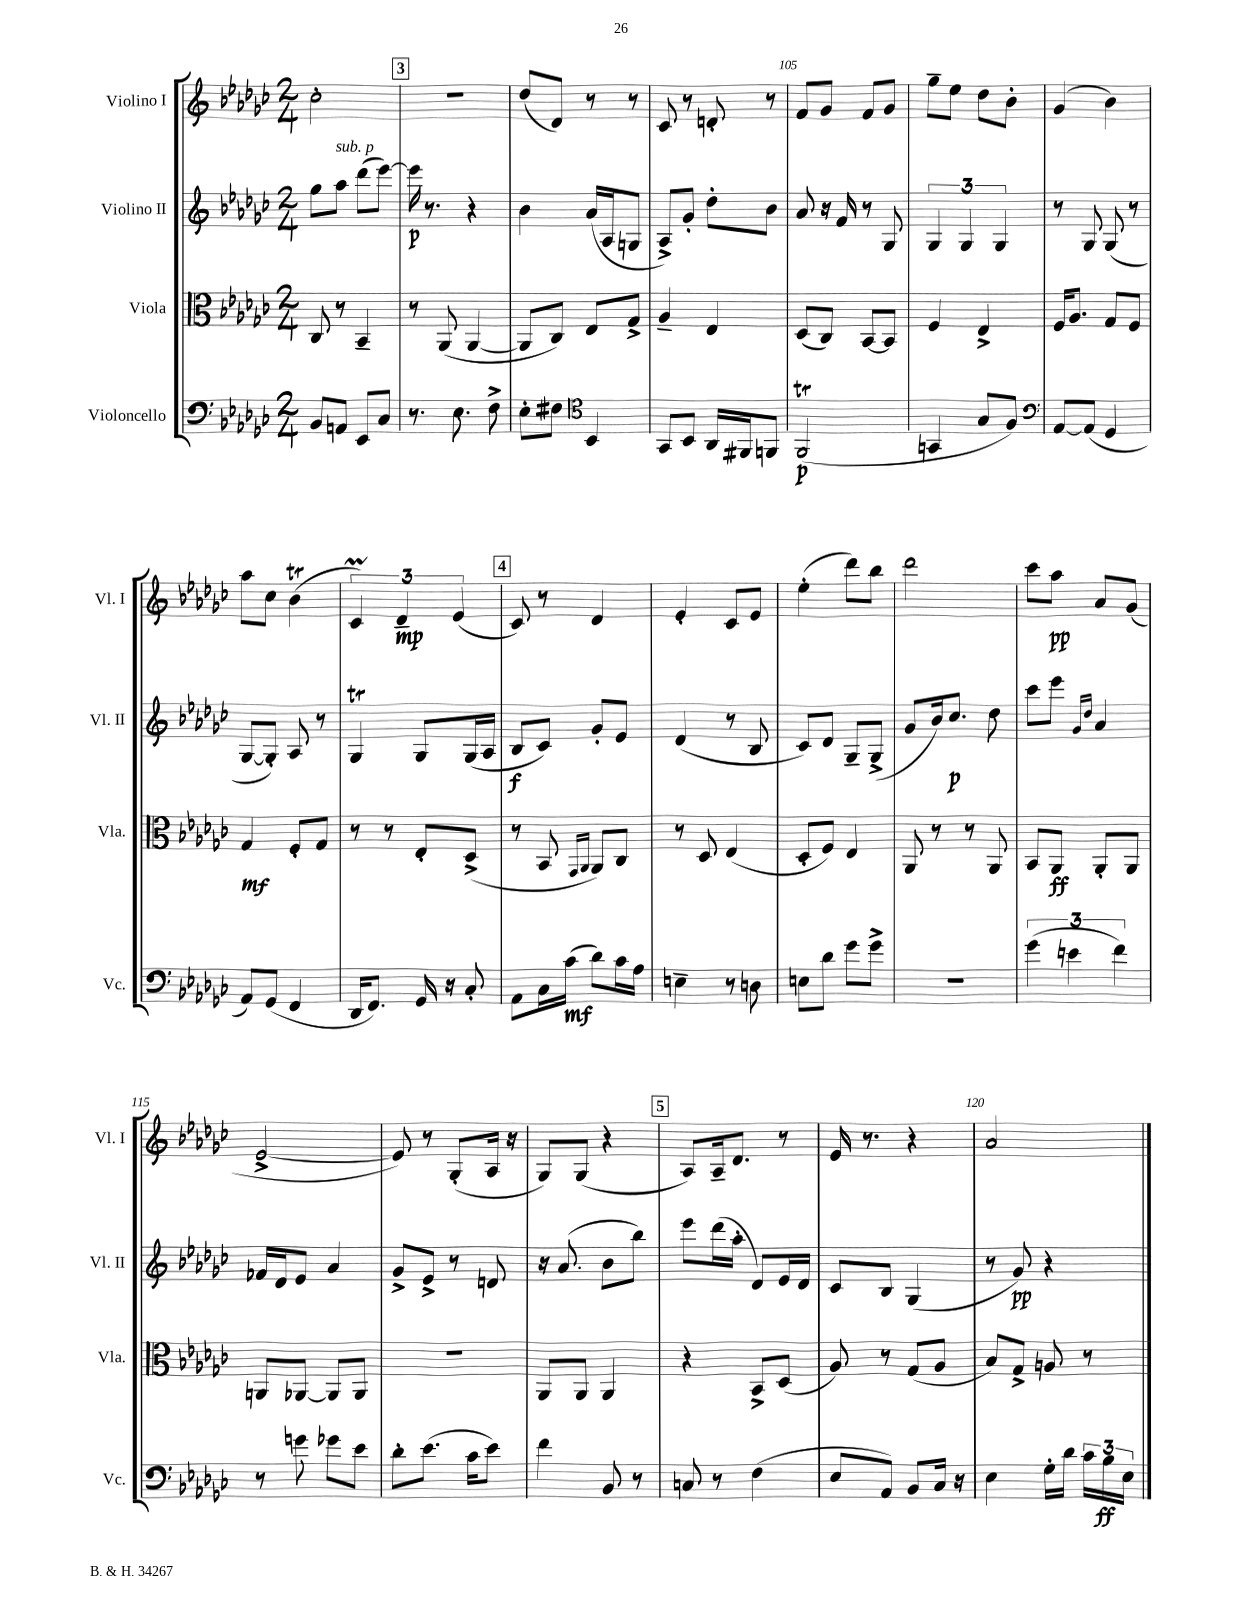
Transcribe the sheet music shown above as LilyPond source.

<<
\new StaffGroup <<
\new Staff = "s0" \with { instrumentName = "Violino I" shortInstrumentName = "Vl. I" } {
    \clef treble \key ges \major \numericTimeSignature \time 2/4
    \autoBeamOff ces''2-. |
    \mark \markup { \box "3" } r2 |
    des''8[( des'8]) r8 r8 |
    ces'8 r8 d'8-. r8 |
    f'8[ ges'8] f'8[ ges'8] |
    ges''8[-- ees''8] des''8[ bes'8]-. |
    ges'4( bes'4) |
    aes''8[ ces''8] bes'4\trill( |
    \tuplet 3/2 { ces'4\prall) des'4--\mp ees'4( } |
    \mark \markup { \box "4" } ces'8) r8 des'4 |
    ees'4-. ces'8[ ees'8] |
    ees''4-.( des'''8[) bes''8] |
    des'''2 |
    ces'''8[ aes''8]\pp aes'8[ ges'8]( |
    ees'2~-> |
    ees'8) r8 ges8[-.( aes16] r16 |
    ges8[) ges8]( r4 |
    \mark \markup { \box "5" } aes8[) aes16-- des'8.] r8 |
    ees'16 r8. r4 |
    aes'2 \bar "|." |
}
\new Staff = "s1" \with { instrumentName = "Violino II" shortInstrumentName = "Vl. II" } {
    \clef treble \key ges \major \numericTimeSignature \time 2/4
    \autoBeamOff ges''8[ aes''8]^\markup { \italic "sub. p" } des'''8[( ees'''8]~) |
    \mark \markup { \box "3" } ees'''16\p r8. r4 |
    bes'4 aes'16[( aes16 g8] |
    aes8[->) ges'8]-. des''8[-. bes'8] |
    aes'8 r16 f'16 r8 ges8 |
    \tuplet 3/2 { ges4 ges4 ges4 } |
    r8 ges8 ges8( r8 |
    ges8[~ ges8]-.) aes8 r8 |
    ges4\trill ges8[ ges16( aes16] |
    \mark \markup { \box "4" } bes8[\f ces'8]) ges'8[-. ees'8] |
    des'4( r8 bes8 |
    ces'8[) des'8] ges8[-- ges8]->( |
    ges'8[ bes'16) ces''8.]\p des''8 |
    ces'''8[ ees'''8] \grace { ges'16[ des''16] } aes'4 |
    fes'16[ des'16 ees'8] aes'4 |
    ges'8[-> ees'8]-> r8 d'8 |
    r16 aes'8.( bes'8[ bes''8]) |
    \mark \markup { \box "5" } ees'''8[ des'''16( aes''16]-. des'8[) ees'16 des'16] |
    ces'8[ bes8] ges4( |
    r8 ges'8\pp) r4 \bar "|." |
}
\new Staff = "s2" \with { instrumentName = "Viola" shortInstrumentName = "Vla." } {
    \clef alto \key ges \major \numericTimeSignature \time 2/4
    \autoBeamOff ces8 r8 bes,4-- |
    \mark \markup { \box "3" } r8 aes,8( aes,4~ |
    aes,8[ ces8]) ees8[ ges8]-> |
    aes4-- ees4 |
    des8[( ces8]) bes,8[~ bes,8] |
    f4 ees4-> |
    f16[ aes8.] ges8[ f8] |
    ges4\mf f8[-. ges8] |
    r8 r8 ees8[-. des8]->( |
    \mark \markup { \box "4" } r8 bes,8 \grace { ges,16[ aes,16] } aes,8[) ces8] |
    r8 des8 ees4( |
    des8[-. f8]) ees4 |
    aes,8 r8 r8 aes,8 |
    bes,8[ aes,8]\ff aes,8[-. aes,8] |
    a,8[ aes,8]~ aes,8[ aes,8] |
    R2 |
    aes,8[ aes,8] aes,4 |
    \mark \markup { \box "5" } r4 bes,8[-> des8]( |
    aes8) r8 ges8[( aes8] |
    bes8[) ges8]-> a8 r8 \bar "|." |
}
\new Staff = "s3" \with { instrumentName = "Violoncello" shortInstrumentName = "Vc." } {
    \clef bass \key ges \major \numericTimeSignature \time 2/4
    \autoBeamOff bes,8[ a,8] ees,8[ ces8] |
    \mark \markup { \box "3" } r8. ees8. f8-> |
    ees8[-. fis8] \clef tenor bes,4 |
    ges,8[ bes,8] aes,16[ fis,16 f,8] |
    f,2\trill\p( |
    g,4 ges8[ f8]) |
    \clef bass aes,8[~ aes,8]( ges,4 |
    aes,8[) ges,8]( f,4 |
    des,16[ f,8.]) ges,16 r16 ces8-. |
    \mark \markup { \box "4" } aes,8[ ces16 ces'16]\mf( des'8[) ces'16 aes16] |
    e4-- r8 d8 |
    e8[ des'8] ges'8[ ges'8]-> |
    r2 |
    \tuplet 3/2 { ges'4( e'4 f'4) } |
    r8 g'8 ges'8[ ees'8] |
    des'8[-. ees'8.]( ces'16[ ees'8]) |
    f'4 bes,8 r8 |
    \mark \markup { \box "5" } c8 r8 f4( |
    ees8[ aes,8]) bes,8[ ces16] r16 |
    ees4 ges16[-. des'16] \tuplet 3/2 { ces'16[ bes16\ff ees16] } \bar "|." |
}
>>
>>
\layout { \context { \Score currentBarNumber = #101 \override BarNumber.break-visibility = ##(#f #t #t) barNumberVisibility = #(every-nth-bar-number-visible 5) } }
